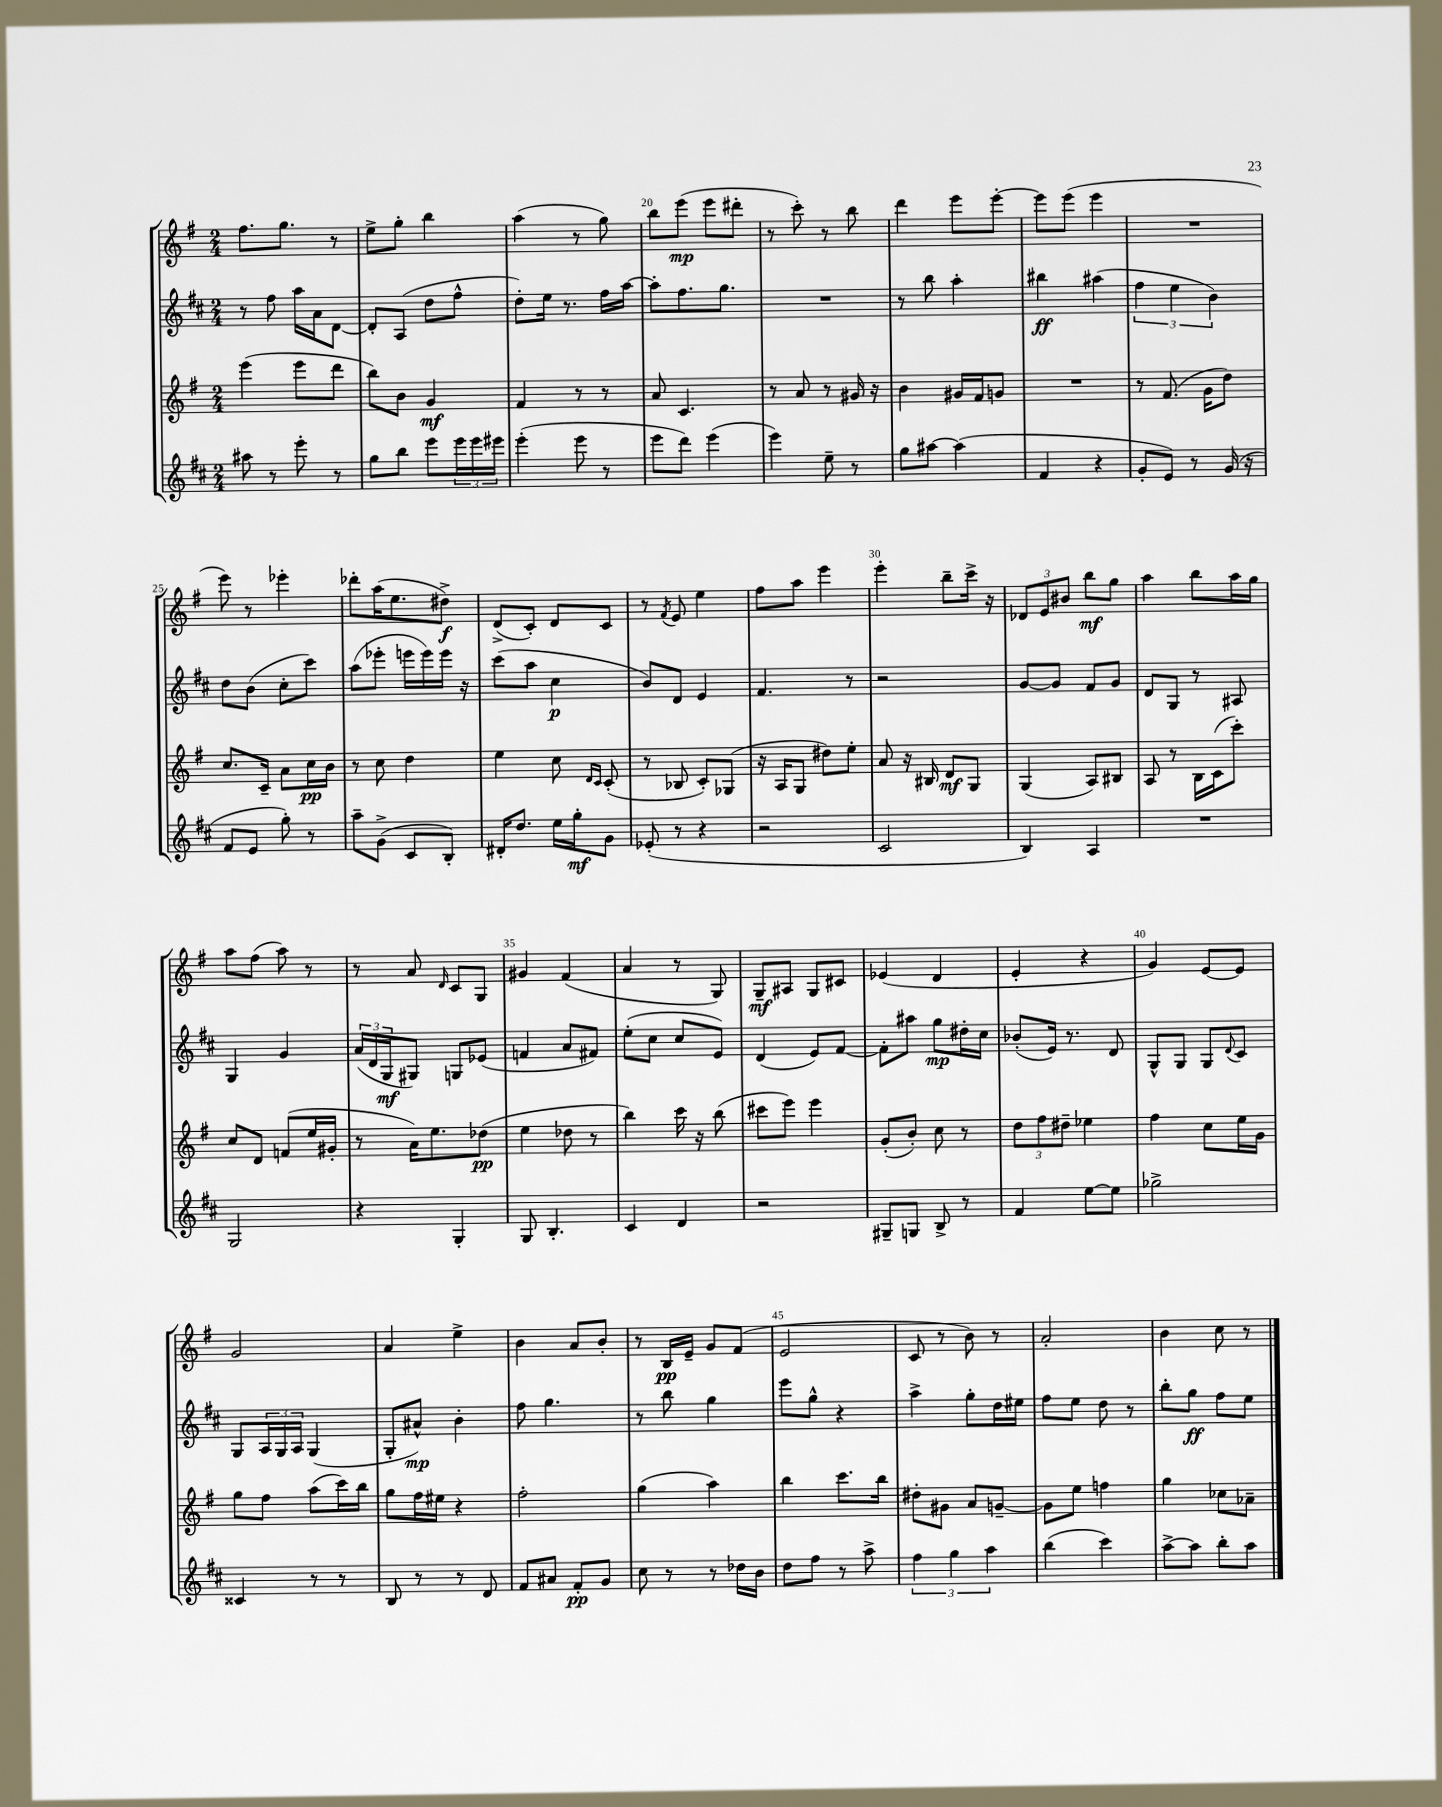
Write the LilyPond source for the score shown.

<<
\new StaffGroup <<
\new Staff = "s0" {
    \clef treble \key g \major \numericTimeSignature \time 2/4
    fis''8. g''8. r8 |
    e''8-> g''8-. b''4 |
    a''4( r8 g''8) |
    b''8 e'''8\mp( e'''8 dis'''8-. |
    r8 c'''8-.) r8 b''8 |
    d'''4 e'''8 e'''8~-. |
    e'''8 e'''8( e'''4 |
    R2 |
    e'''8) r8 ees'''4-. |
    des'''8-. a''16( e''8. dis''8->\f) |
    d'8->( c'8-.) d'8 c'8 |
    r8 \acciaccatura { fis'8 } e'8 e''4 |
    fis''8 a''8 e'''4 |
    e'''4-. b''8-- c'''16-> r16 |
    \tuplet 3/2 { des'8 e'8 bis'8 } b''8\mf g''8 |
    a''4 b''8 a''16 g''16 |
    a''8 fis''8( a''8) r8 |
    r8 a'8 \grace { d'16 } c'8 g8 |
    gis'4 fis'4( |
    a'4 r8 g8) |
    g8--\mf ais8 g8 cis'8 |
    ees'4( d'4 |
    e'4-. r4 |
    g'4) e'8~ e'8 |
    g'2 |
    a'4 e''4-> |
    b'4 a'8 b'8-. |
    r8 b16\pp e'16-- g'8 fis'8( |
    e'2 |
    c'8 r8 b'8) r8 |
    a'2-. |
    b'4 c''8 r8 \bar "|." |
}
\new Staff = "s1" {
    \clef treble \key d \major \numericTimeSignature \time 2/4
    r8 fis''8 a''16 a'16 d'8~ |
    d'8-. a8( d''8 fis''8-^ |
    d''8-.) e''16 r8. fis''16 a''16~ |
    a''8-. fis''8. g''8. |
    R2 |
    r8 b''8 a''4-. |
    bis''4\ff ais''4( |
    \tuplet 3/2 { fis''4 e''4 b'4) } |
    d''8 b'8( cis''8-. cis'''8) |
    a''8( ees'''8-. e'''16 e'''16) e'''16 r16 |
    cis'''8( a''8 cis''4\p |
    b'8) d'8 e'4 |
    fis'4. r8 |
    r2 |
    g'8~ g'8 fis'8 g'8 |
    d'8 g8 r8 ais8 |
    g4 g'4 |
    \tuplet 3/2 { a'16( d'16 g16\mf } gis8) g8 ees'8( |
    f'4 a'8 fis'8) |
    e''8-.( cis''8 cis''8 e'8) |
    d'4( e'8) fis'8~ |
    fis'8-. ais''8 g''8\mp dis''16-. cis''16 |
    bes'8-.( e'16) r8. d'8 |
    g8-^ g8 g8 \appoggiatura { d'8 } cis'8 |
    g8 \tuplet 3/2 { a16 g16 a16 } g4( |
    g8-. ais'8-^\mp) b'4-. |
    fis''8 g''4. |
    r8 b''8 g''4 |
    e'''8 g''8-^ r4 |
    a''4-> g''8-. d''16 eis''16 |
    fis''8 e''8 d''8 r8 |
    b''8-. g''8\ff fis''8 e''8 \bar "|." |
}
\new Staff = "s2" {
    \clef treble \key g \major \numericTimeSignature \time 2/4
    e'''4( e'''8 d'''8 |
    b''8) b'8 g'4\mf |
    fis'4 r8 r8 |
    a'8 c'4. |
    r8 a'8 r8 gis'16 r16 |
    b'4 gis'16 fis'16 g'8 |
    R2 |
    r8 fis'8.( g'16 d''8) |
    c''8. c'16-- a'8 c''16\pp b'16 |
    r8 c''8 d''4 |
    e''4 c''8 \grace { d'16 c'16 } c'8-.( |
    r8 bes8 c'8-.) ges8( |
    r16 a16 g8 dis''8) e''8-. |
    a'8 r16 bis16 d'8\mf g8 |
    g4( a8) bis8 |
    a8 r8 b16 c'16( c'''8-.) |
    c''8 d'8 f'8( e''16 gis'16-. |
    r8 a'16) e''8. des''8\pp( |
    e''4 des''8 r8 |
    b''4) c'''16 r16 b''8( |
    cis'''8 e'''8) e'''4 |
    g'8-.( b'8-.) c''8 r8 |
    \tuplet 3/2 { d''8 fis''8 dis''8-- } ees''4 |
    fis''4 c''8 e''16 g'16 |
    g''8 fis''8 a''8( c'''16) b''16 |
    g''8 fis''16 eis''16 r4 |
    fis''2-. |
    g''4( a''4) |
    b''4 c'''8. b''16 |
    dis''8-. gis'8 a'8 g'8~-- |
    g'8 e''8 f''4 |
    g''4 ces''8 aes'8-- \bar "|." |
}
\new Staff = "s3" {
    \clef treble \key d \major \numericTimeSignature \time 2/4
    ais''8 r8 e'''8-. r8 |
    g''8 b''8 e'''8 \tuplet 3/2 { e'''16 e'''16 eis'''16 } |
    e'''4-.( e'''8 r8 |
    e'''8 d'''8) e'''4( |
    e'''4) e''8-- r8 |
    g''8 ais''8~ ais''4( |
    fis'4 r4 |
    g'8-. e'8) r8 g'16( r16 |
    fis'8 e'8 g''8-.) r8 |
    a''8-- g'8->( cis'8 b8-.) |
    dis'16-. d''8. e''16 g''16-.\mf g'8 |
    ees'8-.( r8 r4 |
    r2 |
    cis'2 |
    b4) a4 |
    R2 |
    g2 |
    r4 g4-. |
    g8 b4.-. |
    cis'4 d'4 |
    r2 |
    gis8-- g8 b8-> r8 |
    fis'4 e''8~ e''8 |
    ges''2-> |
    cisis'4 r8 r8 |
    b8 r8 r8 d'8 |
    fis'8 ais'8 fis'8-.\pp g'8 |
    cis''8 r8 r8 des''16 b'16 |
    d''8 fis''8 r8 a''8-> |
    \tuplet 3/2 { fis''4 g''4 a''4 } |
    b''4( cis'''4) |
    a''8~-> a''8 b''8-. a''8 \bar "|." |
}
>>
>>
\layout { \context { \Score currentBarNumber = #17 \override BarNumber.break-visibility = ##(#f #t #t) barNumberVisibility = #(every-nth-bar-number-visible 5) } }
